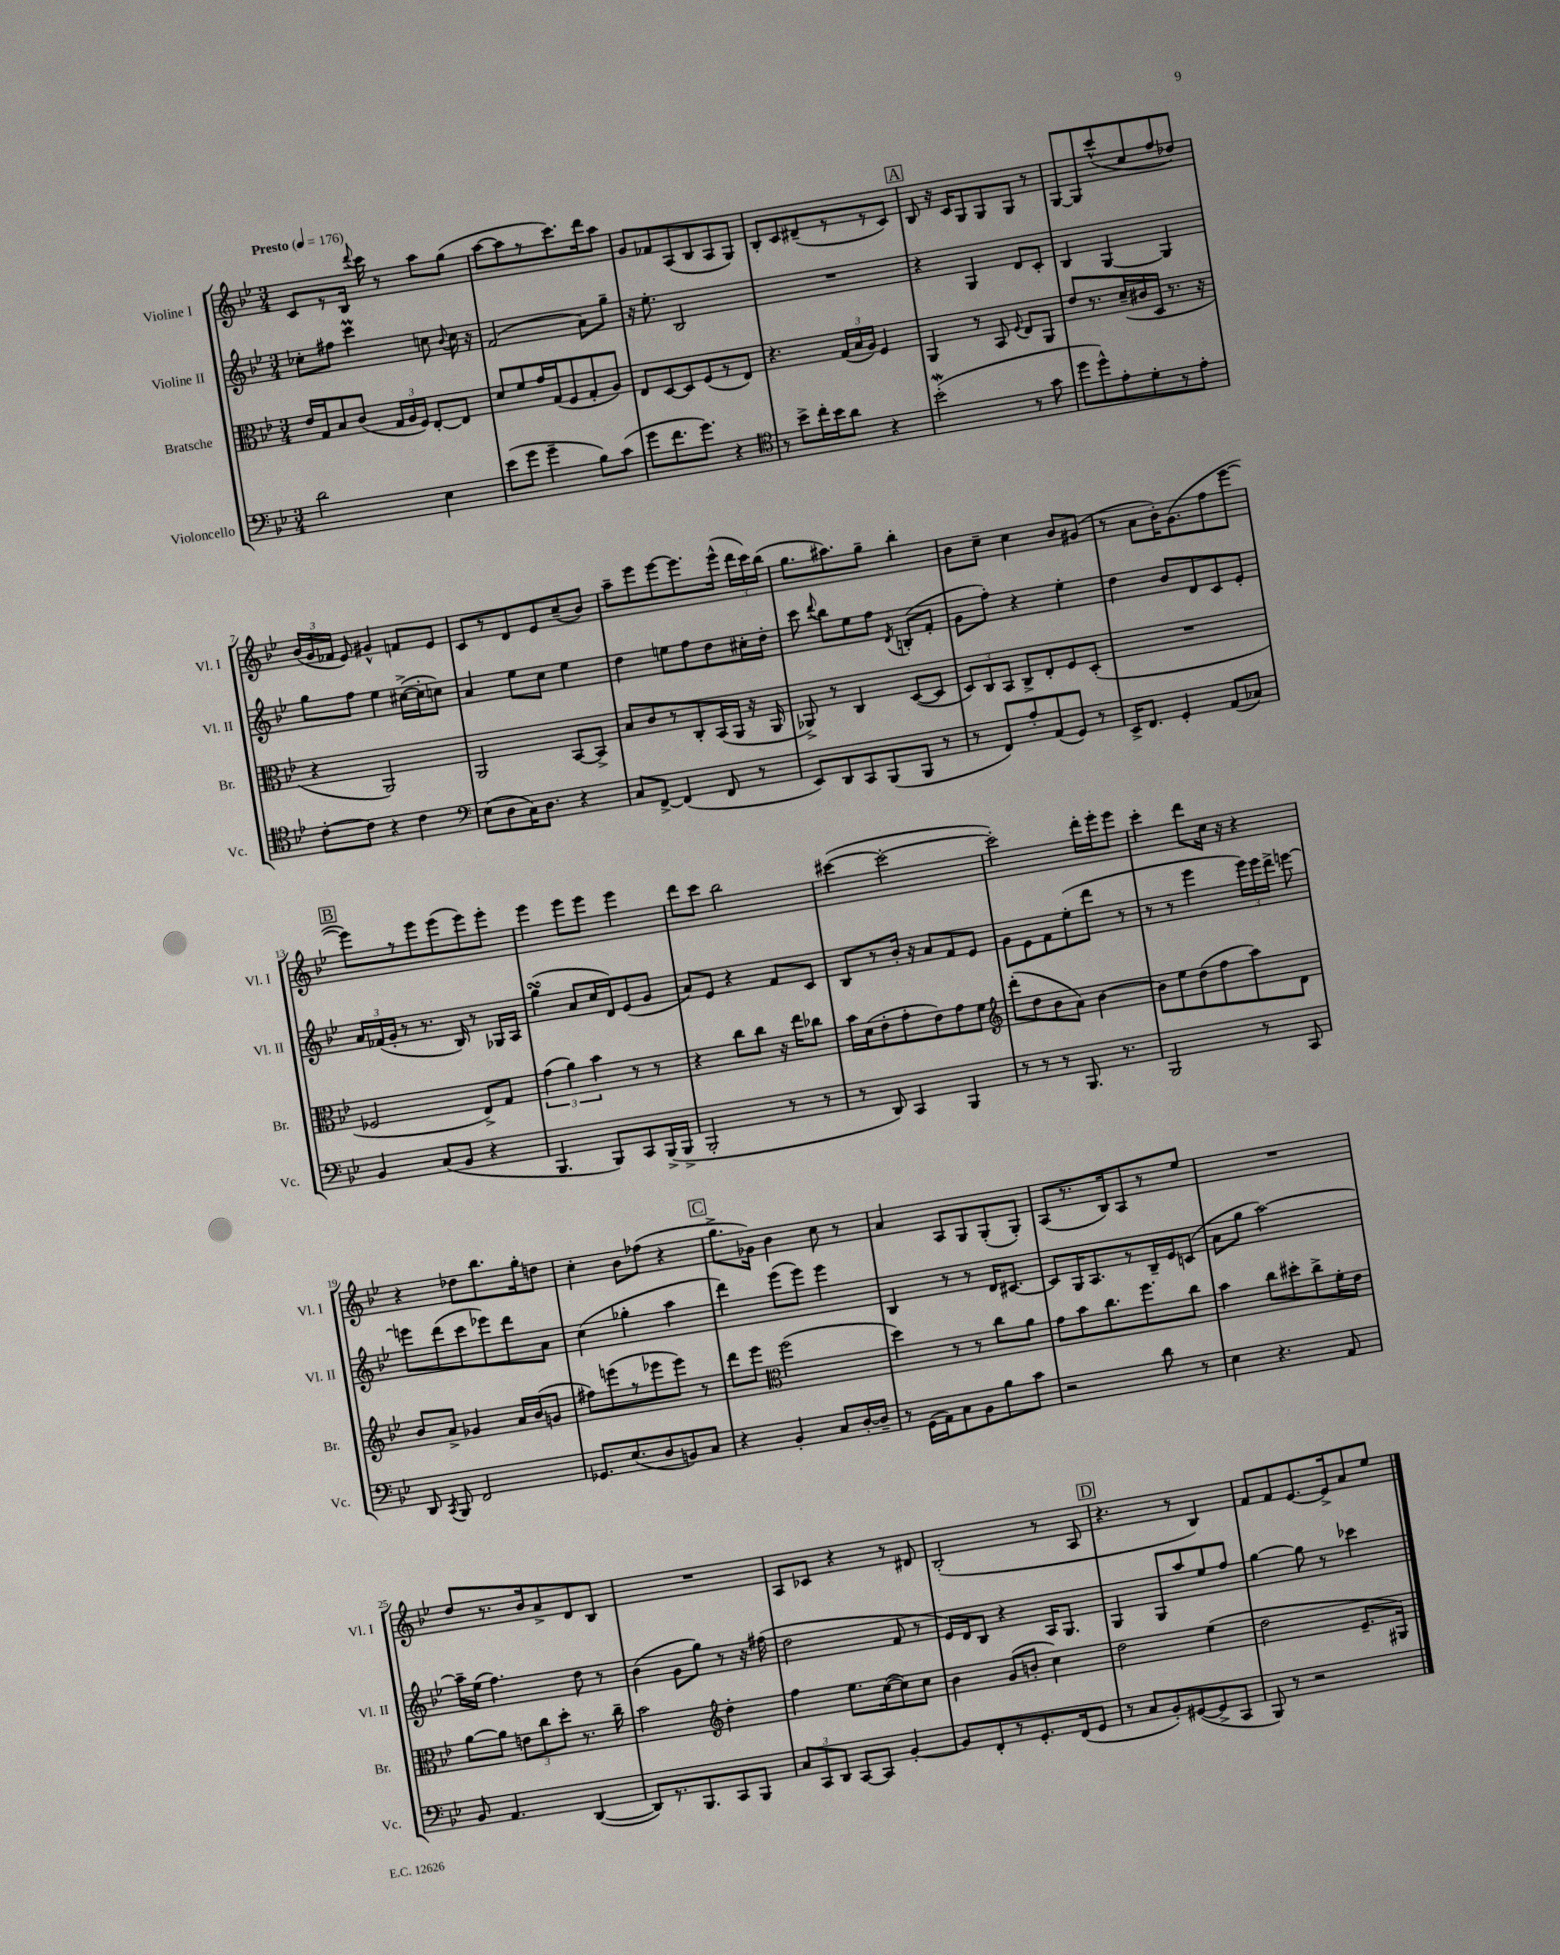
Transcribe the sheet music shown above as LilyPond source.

<<
\new StaffGroup <<
\new Staff = "s0" \with { instrumentName = "Violine I" shortInstrumentName = "Vl. I" } {
    \clef treble \key bes \major \numericTimeSignature \time 3/4 \tempo "Presto" 4 = 176
    \autoBeamOff c'8[ r8 bes16] \appoggiatura { d'''8 } c'''16 r8 a''8[ g''8]( |
    a''8[~ a''8 r8 c'''8.) d'''16 a''8] |
    g'8[ fes'8 a8( bes8 a8 g8]) |
    bes8[-. c'8 dis'8--( r8 r8 c'8]) |
    \mark \markup { \box "A" } bes8 r16 c'16[ g8 g8 g8] r8 |
    g8[~ g8 c'''8-^( c''8 f''8 des''8]) |
    \tuplet 3/2 { bes'16[( g'16 fes'16] } ees'8) gis'4-^ f'8[ ees'8] |
    c'8[ r8 d'8 ees'8 c''8--( bes'8]) |
    a''8[-- ees'''8 ees'''8~ ees'''8. ees'''16]-^( \tuplet 3/2 { d'''16[ c'''16) bes''16]( } |
    g''8.[ ais''8.) g''8]-- bes''4-. |
    bes'8[ c''8]-- c''4 bes'8[ gis'8]( |
    r8 a'8[ bes'16-.) g'8.( f''8 ees'''8]~ |
    \mark \markup { \box "B" } ees'''8[) r8 ees'''8 ees'''8( ees'''8) ees'''8]-. |
    ees'''4 ees'''8[ ees'''8] ees'''4 |
    d'''8[ c'''8] bes''2 |
    cis'''4~( cis'''2~-. |
    cis'''2-.) d'''16[-. ees'''16-. ees'''8] |
    c'''4-. d'''8[ c''16] r16 r4 |
    r4 des''8[ bes''8. g''16-. d''8] |
    c''4-. bes'8[ fes''8]( r4 |
    \mark \markup { \box "C" } g''8.[-> ges'16]) bes'4 c''8 r8 |
    a'4 a8[ g8 g8-.( g8]-.) |
    a8[( r8. bes16) a8 r8 ees''8] |
    R2. |
    d''8[ r8. bes'16 a'8-> d'8 bes8] |
    R2. |
    a8[ ces'8] r4 r8 dis'8 |
    bes2-.( r8 a8 |
    \mark \markup { \box "D" } r4. r8 bes4) |
    f'8[ f'8 ees'8.~ ees'16-> a'8 ees''8] \bar "|." |
}
\new Staff = "s1" \with { instrumentName = "Violine II" shortInstrumentName = "Vl. II" } {
    \clef treble \key bes \major \numericTimeSignature \time 3/4
    \autoBeamOff ces''8[-. fis''8] c'''4\prall c''8 \appoggiatura { bes'8 } c''16 r16 |
    f'2( a'8[) g''8]-- |
    r16 ees''8.-. bes2 |
    R2. |
    \mark \markup { \box "A" } r4 g4 d'8[ c'8]-. |
    bes4 g4~ g4 |
    g''8[ f''8] ees''4 cis''16[~->( cis''16-. c''8]) |
    a'4 ees''8[ c''8] ees''4 |
    d''4 e''8[ f''8 d''8 cis''16-. d''16]-. |
    c'''8 \appoggiatura { d'''8 } bes''8[ ees''8 f''8] \acciaccatura { d'8 } b8[-.( f'8]-. |
    g'8[ f''8]-.) r4 ees''4-. |
    d''4 bes'8[ d'8 c'8 ees'8]-. |
    \mark \markup { \box "B" } \tuplet 3/2 { a'16[ fes'16( g'16]-. } r8 r8. bes16) r8 ges16[ a16] |
    g''4\turn( a'8[ c''16 d'16) ees'8( g'8] |
    a'8[) ees'8] r4 f'8[ c'8] |
    bes8[ r8 bes'16]-. r16 a'8[ f'8 ees'8] |
    g'8[ ees'8 f'8 ees''8-.( d'''8] r8 |
    r8 r8 ees'''4 \tuplet 3/2 { ees'''16[) ees'''16 d'''16]-> } e'''8~ |
    e'''8[ d'''8( c'''8 ees'''8) d'''8 a'8] |
    c''4( ges''4-. a''4 |
    \mark \markup { \box "C" } d'''4) ees'''8[( ees'''8]) ees'''4 |
    bes4 r8 r8 d'16[ cis'8.]~ |
    cis'8[ g16 a8. r8 bes16-- ees'16 c'8]( |
    a'8[ g''8] a''2~) |
    a''16[-- ees''16]( f''4.) d''8 r8 |
    bes'4( g'8[ g''8]) r8 r16 fis''16( |
    d''2 f'8 r8 |
    ees'16[) d'16 bes8] r4 a16[ g8.] |
    \mark \markup { \box "D" } g4 g8[ a''8 ees''8 f''8] |
    g''4~ g''8 r8 ces'''4 \bar "|." |
}
\new Staff = "s2" \with { instrumentName = "Bratsche" shortInstrumentName = "Br." } {
    \clef alto \key bes \major \numericTimeSignature \time 3/4
    \autoBeamOff ees'16[ g16 bes8 c'8]( \tuplet 3/2 { g16[ a16 f16]) } ees8[~-. ees8] |
    d'8[ f'8 g'16 g16( f8 g8-. a8]) |
    ees8[ d8~ d8 f8( r8 ees8]) |
    r4. \tuplet 3/2 { g16[( bes16 a16]) } f4 |
    \mark \markup { \box "A" } a,4 r8 bes,8 \appoggiatura { f8 } ees8[ a,8] |
    ees'8[ r8. d'16--( cis'16 d16] r8. r16 |
    r4 a,2) |
    a,2 bes,8[~ bes,8]-> |
    bes8[ c'8 r8 c8-. bes,16( a,16] r16 a,16 |
    aes,8->) r8 c4 d8[~( d8] |
    \tuplet 3/2 { d8[) c8 bes,8] } c8[-> ees8-. f8 d8]-.( |
    R2. |
    \mark \markup { \box "B" } fes2 ees8[->) g8] |
    \tuplet 3/2 { g'4( a'4) bes'4 } r8 r8 |
    r4 c''8[ c''8] r16 ees''16[ ces''8] |
    bes'16[ d'16( ees'8-. g'8-. ees'8) g'8 f'8] |
    \clef treble d'''8[-.( d''8 bes'8 a'8]) bes'4~ |
    bes'8[ ees''8 d''8( f''8 a''8) d'8] |
    bes'8[ a'8]-> ges'4 a'16[ bes'16( g'8] |
    fis''8[) e'''8( r8 ees'''8 ees'''8]) r8 |
    \mark \markup { \box "C" } d'''8[ ees'''8] \clef alto f''2( |
    d''4) r8 r8 c''8[ a'8] |
    g'8[ bes'8 c''8. f''8. c''8] |
    bes'4 c''8[ dis''8-. c''8-> f'16-. ees'16] |
    a'8[~ a'8] \tuplet 3/2 { e'8[ c''8 d''8]-. } r8. c''16-- |
    bes'2 \clef treble d''4-. |
    f''4 ees''8.[ c''16~( c''8) c''8] |
    bes'4 g'8[( b'8]-. c''4) |
    \mark \markup { \box "D" } d''2 ees''4( |
    d''2 ees'8.[-- gis16]) \bar "|." |
}
\new Staff = "s3" \with { instrumentName = "Violoncello" shortInstrumentName = "Vc." } {
    \clef bass \key bes \major \numericTimeSignature \time 3/4
    \autoBeamOff d'2 ees4 |
    ees'8[( g'8] g'4-- bes8[) c'8]( |
    g'8[ f'8. g'8.]) r4 |
    \clef tenor r8 bes'8[-> c''16-. bes'16 a'8] r4 |
    \mark \markup { \box "A" } bes'2-.\mordent( r8 g'8 |
    d''8[ d''8-^) ees'8-. d'8-. r8 ees'8]-. |
    c'8[~-. c'8] r4 c'4 |
    \clef bass ees8[( d8 c16) d8.] r4 |
    c8[ f,8]~-> f,4( f,8 r8 |
    ees,8[) d,8 c,8 bes,,8( bes,,8] r8 |
    r8 f,8[) a8-. a,8( g,8]) r8 |
    ees,16[-> f,8.] g,4-. a,8[( ces8]) |
    \mark \markup { \box "B" } bes,4 c8[( bes,8] r4 |
    bes,,4. bes,,8[) c,8 bes,,16->( bes,,16]-> |
    bes,,2-. r8 r8 |
    r8 d,8) c,4 bes,,4 |
    r8 r8 r8 bes,,8. r8. |
    bes,,2 r8 c,8 |
    d,8 \acciaccatura { c,8 } bes,,8 f,2 |
    ges,8.[ ees8.( d8 b,8) c8] |
    \mark \markup { \box "C" } r4 bes,4-. c8[ d16~-. d16]-- |
    r8 g,16[( a,16) c8 bes,8 bes8 c'8] |
    r2 d'8 r8 |
    ees4 r4. a,8 |
    bes,8 a,4. d,4~( |
    d,8[) r8. bes,,8. c,8 bes,,8] |
    \tuplet 3/2 { c8[ c,8 d,8] } c,8[~ c,8] bes,4~-. |
    bes,8[ f,8-. r8 g,8.-. f,16( g,8] |
    \mark \markup { \box "D" } r8 c8[ bes,8-.) gis,8~( gis,8-> c,8] |
    bes,,8) r8 r2 \bar "|." |
}
>>
>>
